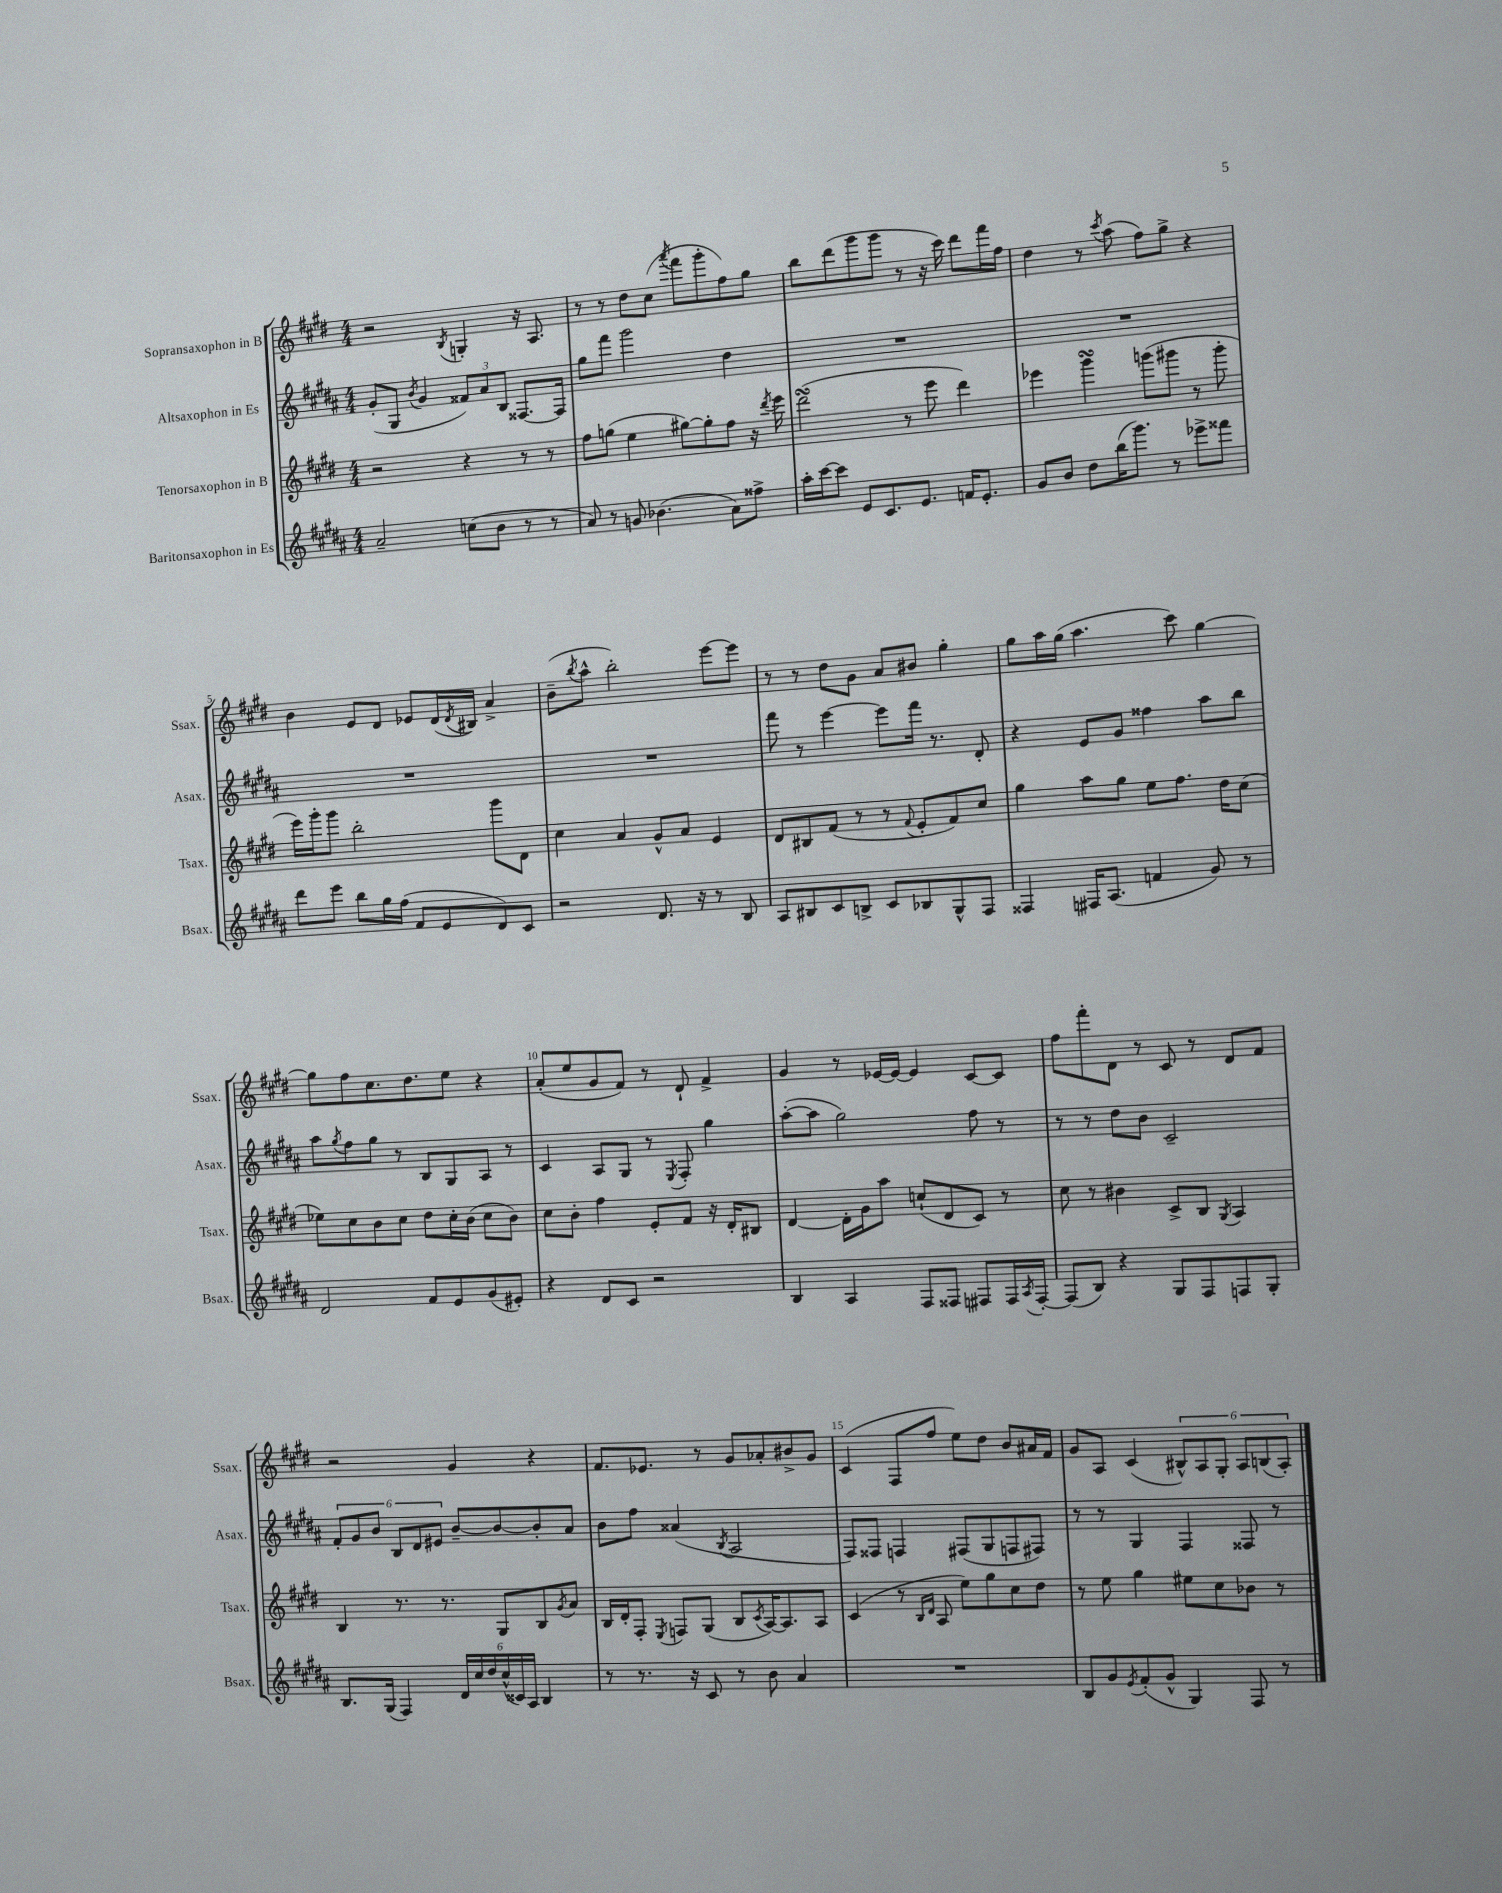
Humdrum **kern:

**kern	**kern	**kern	**kern
*staff4	*staff3	*staff2	*staff1
*clefG2	*clefG2	*clefG2	*clefG2
*k[f#c#g#d#a#]	*k[f#c#g#d#]	*k[f#c#g#d#a#]	*k[f#c#g#d#]
*M4/4	*M4/4	*M4/4	*M4/4
2a#~	2r	(8g#'	2r
.	.	8G#	.
.	.	8qb	.
.	.	4g#	.
.	.	.	8qB
(8cc	4r	12f##)	4G'
.	.	12a#	.
8b	.	.	.
.	.	12B	.
8r	8r	[8.F##	16r
.	.	.	8.A
8r	8r	.	.
.	.	16F##]	.
=	=	=	=
8a#)	8ff#	8gg#	8r
8r	(8gg	8fff#	8r
8g	4ee	2ggg#	8dd#
(4.b-	.	.	(8cc#
.	.	.	8qaaa
.	[8gg#)	.	8fff#
.	8gg#']	.	8ggg#'
8a#)	8ff#	4dd#	8ff#)
8ff##^	16r	.	8gg#
.	8qddd#	.	.
.	16eee	.	.
=	=	=	=
16aa#'	(2ddd#	1r	8bb
[16ccc#	.	.	.
8ccc#]	.	.	(8ddd#
8e	.	.	8ggg#
8.c#	.	.	8ggg#
.	8r	.	8r
8.e	.	.	.
.	8eee	.	16r
.	.	.	16ccc#)
16f	4ddd#)	.	8ddd#
8.e'	.	.	.
.	.	.	16fff#
.	.	.	16ff#
=	=	=	=
8g#	4eee-	1r	4dd#
8b	.	.	.
8dd#	4ggg#	.	8r
.	.	.	8qccc#
(16bb	.	.	(8aa
8.ggg#)	.	.	.
.	(8ggg	.	8ff#)
8r	8ggg#	.	8gg#^
8eee-^	8r	.	4r
8fff##	8ggg#'	.	.
=	=	=	=
8ddd#	16eee)	1r	4b
.	16ggg#'	.	.
8eee	8ggg#	.	.
8bb	2bb'	.	8e
16gg#	.	.	8d#
(16ff#	.	.	.
8f#	.	.	8e-
8e	.	.	(16d#
.	.	.	8qd#
.	.	.	16B#)
8d#)	8ggg#	.	4a^
8c#	8d#	.	.
=	=	=	=
2r	4cc#	1r	(8b~
.	.	.	8qbb
.	.	.	8aa^^
.	4a	.	2bb')
8.d#	8g#^^	.	.
.	8a	.	.
16r	.	.	.
8r	4e	.	[8eee
8B	.	.	8eee]
=	=	=	=
8A#	8d#	8fff#	8r
8B#	8B#	8r	8r
8c#	(8f#	[4eee	8dd#
8B^	8r	.	8g#
8c#	8r	8eee]	8a
.	8qqf#	.	.
8B-	8e'	16fff#	8b#
.	.	8.r	.
8G#^^	8f#)	.	4gg#'
8F#	8cc#	8d#'	.
=	=	=	=
4F##	4gg#	4r	8gg#
.	.	.	16aa
.	.	.	(16gg#
16F#	8aa	8e	4.aa
(8.A#	.	.	.
.	8gg#	8g#	.
4f	8ee	4ff##	.
.	8.ff#	.	8ccc#)
8g#)	.	8aa#	[4gg#
.	16dd#	.	.
8r	(8cc#	8bb	.
=	=	=	=
2d#	8ee-)	8aa#	8gg#]
.	.	8qgg#	.
.	8cc#	8ff#	8ff#
.	8b	8gg#	8.cc#
.	8cc#	8r	.
.	.	.	8.dd#
8f#	8dd#	8B	.
8e	16cc#'	8G#	8ee
.	(16b	.	.
(8g#	8cc#	8A#	4r
8e#')	8b)	8r	.
=	=	=	=
4r	8cc#	4c#	(8a'
.	8b'	.	8ee
8d#	4ff#	8A#	8g#
8c#	.	8G#	8f#)
2r	8e'	8r	8r
.	.	8qE	.
.	8f#	8F#'	8d#`
.	16r	4gg#	4f#^
.	16d#'	.	.
.	8B#	.	.
=	=	=	=
4B	[4d#	([8aa#'	4g#
.	.	8aa#]	.
4A#	16d#']	2gg#)	8r
.	16g#	.	.
.	8aa	.	[16e-
.	.	.	16e-_
8F#	(8cc`	.	4e-]
8F##	8d#	.	.
8F#	8c#)	8ff#	[8c#
16F#	8r	8r	8c#]
8qA#	.	.	.
[16F#'	.	.	.
=	=	=	=
(8F#]	8cc#	8r	8ff#
8B)	8r	8r	8fff#'
4r	4b#	8dd#	8d#
.	.	8b	8r
8G#	8c#^	2c#~	8c#
8F#	8B	.	8r
.	8qG#	.	.
8F	4A	.	8d#
8G#'	.	.	8f#
=	=	=	=
8.B	4B	12f#'	2r
.	.	12g#	.
.	.	12b	.
(16G#	.	.	.
4F#)	8.r	12B	.
.	.	12d#	.
.	.	12e#	.
.	8.r	.	.
24d#	.	[8b~	4g#
24cc#	.	.	.
24dd#	.	.	.
(24cc#^^	8G#	8b_	.
24c##)	.	.	.
24A#	.	.	.
4B	8B	8b']	4r
.	8qg#	.	.
.	8a	8a#	.
=	=	=	=
8r	16B	8b	8.f#
.	16d#'	.	.
8.r	8F#'	8ff#	.
.	.	.	8.e-
.	8qE	.	.
.	8F	(4a##	.
16r	.	.	.
8c#	(8G#	.	8r
.	.	8qB	.
8r	8B	2A#	8g#
.	8qc#	.	.
8b	[16A)	.	8a-'
.	8.A]	.	.
4a#	.	.	8b#^
.	8A	.	8g#
=	=	=	=
1r	(4c#	8F#)	(4c#
.	.	8F##	.
.	8r	4F	8F#
.	16qqB	.	.
.	16qqd#	.	.
.	8A	.	8ff#
.	8ee)	(8F#	8ee)
.	8gg#	8G#	8dd#
.	8cc#	8F	8b
.	8dd#	8F#)	16a#
.	.	.	16f#
=	=	=	=
8B	8r	8r	8g#
8g#	8ee	8r	8A
8qe	.	.	.
(8f#'	4gg#	4G#	(4c#
8g#^^	.	.	.
4G#)	8ee#	4F#	12B#^^)
.	.	.	12A
.	8cc#	.	.
.	.	.	12G#'
8F#	8b-	8F##	12A
.	.	.	(12B
8r	8r	8r	.
.	.	.	12A')
==	==	==	==
*-	*-	*-	*-
